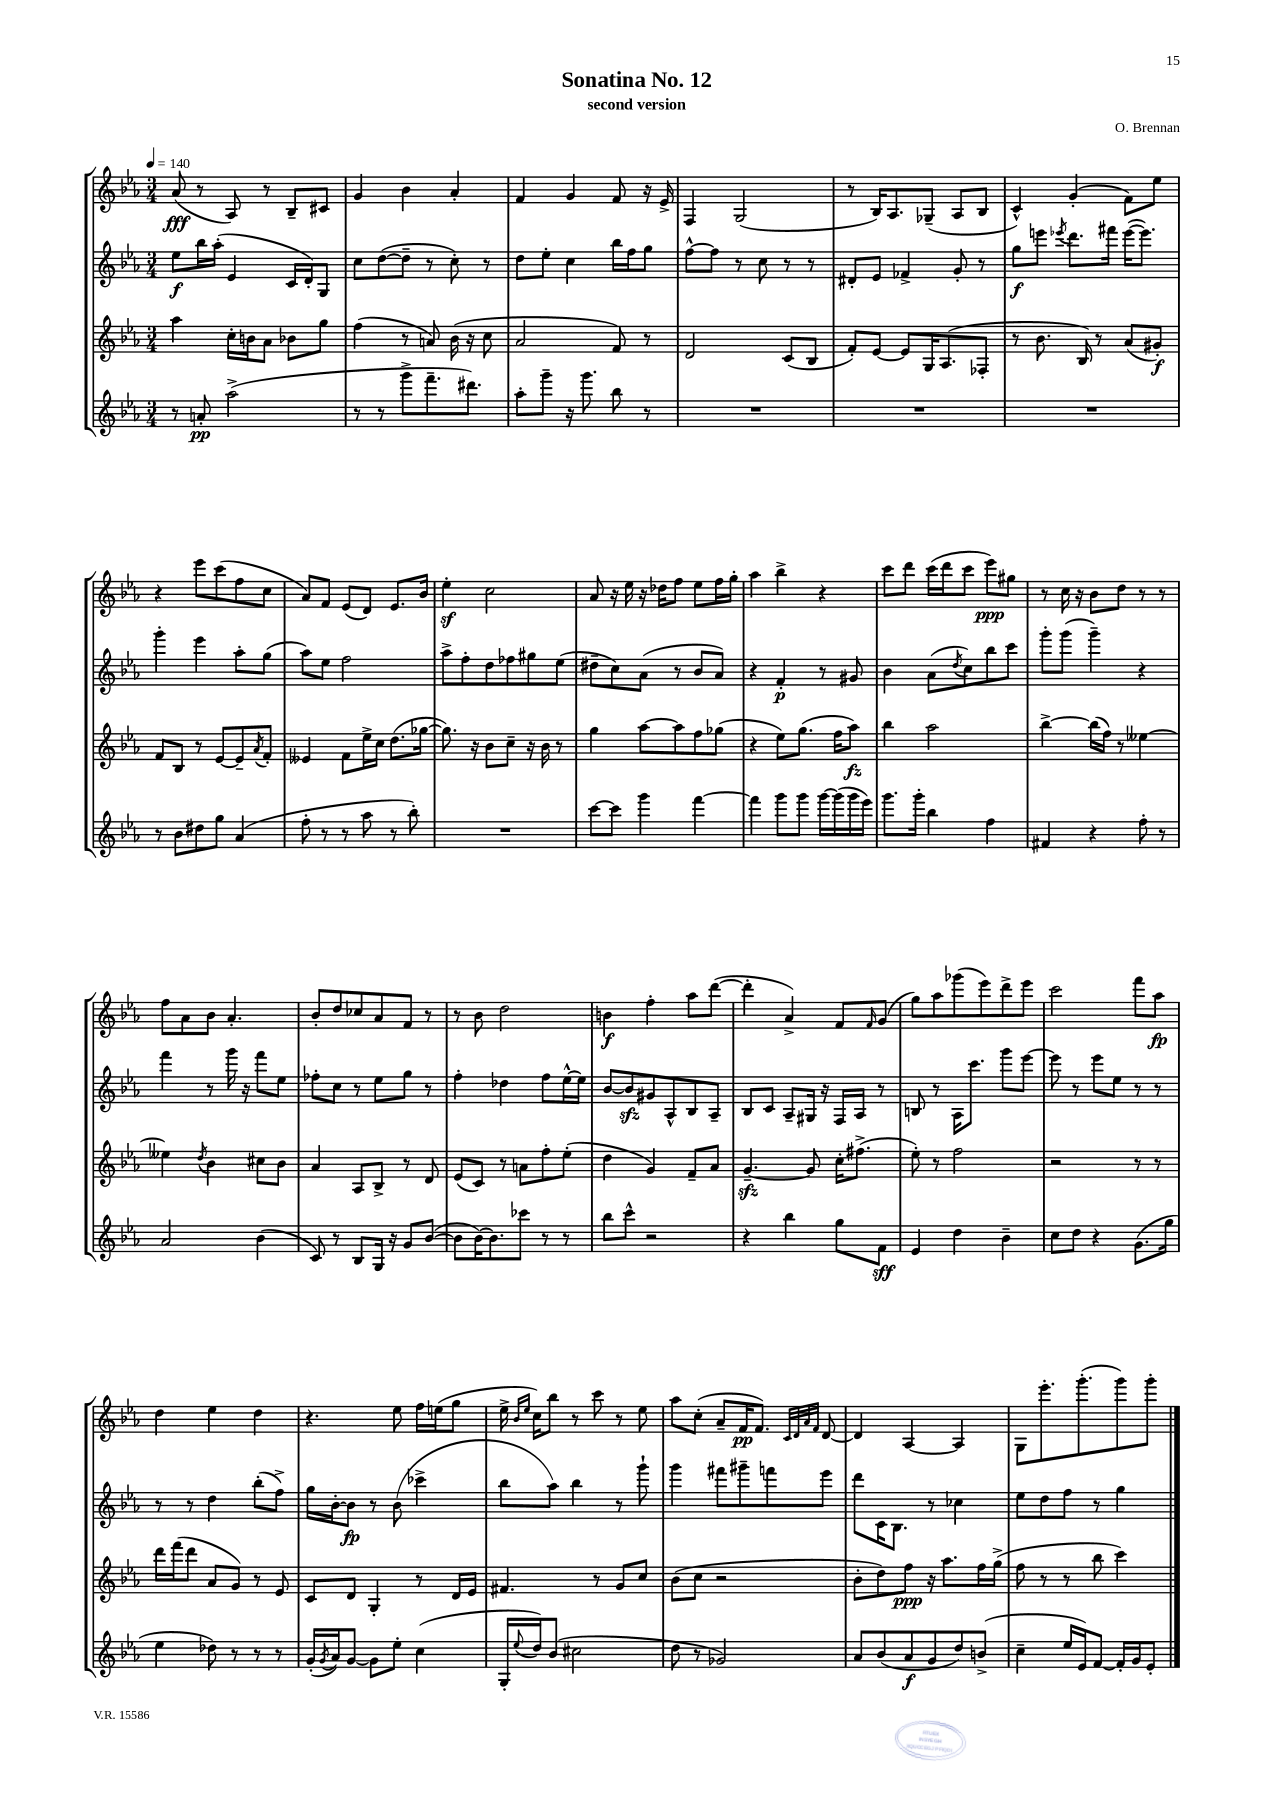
\header { title = "Sonatina No. 12" composer = "O. Brennan" subtitle = "second version" }
<<
\new StaffGroup <<
\new Staff = "s0" {
    \clef treble \key ees \major \numericTimeSignature \time 3/4 \tempo 4 = 140
    aes'8\fff( r8 aes8) r8 bes8-- cis'8 |
    g'4 bes'4 aes'4-. |
    f'4 g'4 f'8 r16 ees'16-> |
    f4 g2( |
    r8 bes16) aes8. ges8--( aes8 bes8 |
    c'4-^) g'4-.( f'8) ees''8 |
    r4 ees'''8 c'''8( f''8 c''8 |
    aes'8) f'8 ees'8( d'8) ees'8. bes'16 |
    ees''4-.\sf c''2 |
    aes'8 r16 ees''16 r16 des''16 f''8 ees''8 f''16 g''16-. |
    aes''4 bes''4-> r4 |
    c'''8 d'''8 c'''16( d'''16 c'''8 ees'''8\ppp) gis''8 |
    r8 c''16 r16 bes'8 d''8 r8 r8 |
    f''8 aes'8 bes'8 aes'4.-. |
    bes'8-. d''8 ces''8 aes'8 f'8 r8 |
    r8 bes'8 d''2 |
    b'4\f f''4-. aes''8 d'''8~( |
    d'''4-. aes'4->) f'8 \grace { f'16 } g'8( |
    g''8) aes''8 ges'''8( ees'''8) d'''8-> ees'''8 |
    c'''2 f'''8 aes''8\fp |
    d''4 ees''4 d''4 |
    r4. ees''8 f''16 e''16( g''8 |
    ees''16-> \grace { bes'16 ees''16 } c''16) bes''8 r8 c'''8 r8 ees''8 |
    aes''8 c''8-.( aes'8-- f'16\pp f'8.) \grace { c'32 d'32 aes'32 f'32 } d'8~ |
    d'4 aes4~ aes4 |
    g8 ees'''8.-. g'''8.-.( g'''8) g'''8-. \bar "|." |
}
\new Staff = "s1" {
    \clef treble \key ees \major \numericTimeSignature \time 3/4
    ees''8\f bes''16 aes''16-.( ees'4 c'16 d'16-.) g8 |
    c''8 d''8~( d''8-- r8 c''8-.) r8 |
    d''8 ees''8-. c''4 bes''16 f''16 g''8 |
    f''8~-^ f''8 r8 c''8 r8 r8 |
    dis'8-. ees'8 fes'4-> g'8-. r8 |
    g''8\f e'''8 \acciaccatura { ees'''8 } d'''8. fis'''16 ees'''16~( ees'''8.) |
    g'''4-. ees'''4 aes''8-. g''8( |
    aes''8) ees''8 f''2 |
    aes''8-> f''8-. d''8 fes''8 gis''8 ees''8( |
    dis''8-- c''8) aes'8( r8 bes'8 aes'8) |
    r4 f'4-.\p r8 gis'8 |
    bes'4 aes'8( \acciaccatura { d''8 } c''8) bes''8 c'''8 |
    g'''8-. g'''8( g'''4--) r4 |
    f'''4 r8 g'''16 r16 f'''8 ees''8 |
    fes''8-. c''8 r8 ees''8 g''8 r8 |
    f''4-. des''4 f''8 ees''16~-^ ees''16 |
    bes'8~ bes'8\sfz gis'8 aes8-^ bes8 aes8-- |
    bes8 c'8 aes8-- gis16 r16 f16 aes16 r8 |
    b8 r8 aes16 c'''8. g'''8 ees'''8~ |
    ees'''8 r8 ees'''8 ees''8 r8 r8 |
    r8 r8 d''4 bes''8-.( f''8->) |
    g''16 bes'16~-. bes'8\fp r8 bes'8( ces'''4-> |
    bes''8 aes''8) bes''4 r8 g'''8-! |
    g'''4 fis'''8 gis'''8-- f'''8 ees'''8 |
    d'''8 c'16 bes8. r8 ces''4 |
    ees''8 d''8 f''8 r8 g''4 \bar "|." |
}
\new Staff = "s2" {
    \clef treble \key ees \major \numericTimeSignature \time 3/4
    aes''4 c''16-. b'16 aes'8 bes'8 g''8 |
    f''4( r8 a'8) bes'16( r16 c''8 |
    aes'2 f'8) r8 |
    d'2 c'8( bes8 |
    f'8-.) ees'8~ ees'8 g16 aes8.( fes8-. |
    r8 bes'8. bes16) r8 aes'8( gis'8-.\f) |
    f'8 bes8 r8 ees'8~ ees'8-- \acciaccatura { aes'8 } f'8-. |
    eeses'4 f'8 ees''16-> c''16 d''8.( ges''16~ |
    ges''8.) r16 bes'8 c''8-- r16 bes'16 r8 |
    g''4 aes''8~ aes''8 f''8 ges''8( |
    r4 ees''8) g''8.( f''16 aes''8\fz) |
    bes''4 aes''2 |
    bes''4~-> bes''16( f''16) r8 eeses''4~ |
    eeses''4 \acciaccatura { d''8 } bes'4 cis''8 bes'8 |
    aes'4 aes8 bes8-> r8 d'8 |
    ees'8( c'8) r8 a'8 f''8-. ees''8-.( |
    d''4 g'4) f'8-- aes'8 |
    g'4.~--\sfz g'8 c''16-. fis''8.->( |
    ees''8-.) r8 f''2 |
    r2 r8 r8 |
    d'''16 f'''16( d'''8 aes'8 g'8) r8 ees'8 |
    c'8 d'8 g4-. r8 d'16 ees'16 |
    fis'4. r8 g'8 c''8 |
    bes'8( c''8 r2 |
    bes'8-. d''8) f''8\ppp r16 aes''8. f''16 g''16->( |
    f''8 r8 r8 bes''8 c'''4) \bar "|." |
}
\new Staff = "s3" {
    \clef treble \key ees \major \numericTimeSignature \time 3/4
    r8 a'8-.\pp aes''2->( |
    r8 r8 g'''8-> f'''8.-- dis'''8.) |
    aes''8-. g'''8-- r16 g'''8. bes''8 r8 |
    R2. |
    R2. |
    R2. |
    r8 bes'8 dis''8 g''8 aes'4( |
    f''8-. r8 r8 aes''8 r8 bes''8-.) |
    R2. |
    c'''8~ c'''8 g'''4 f'''4~ |
    f'''4 g'''8 g'''8 g'''16~ g'''16( g'''16 ees'''16) |
    g'''8. g'''16-. bes''4 f''4 |
    fis'4 r4 f''8-. r8 |
    aes'2 bes'4( |
    c'8) r8 bes8 g16 r16 g'8 bes'8~( |
    bes'8 bes'16~) bes'8. ces'''8 r8 r8 |
    bes''8 c'''8-^ r2 |
    r4 bes''4 g''8 f'8\sff |
    ees'4 d''4 bes'4-- |
    c''8 d''8 r4 g'8.( g''16 |
    ees''4 des''8) r8 r8 r8 |
    g'16-.( \acciaccatura { g'8 } aes'16) g'8~ g'8 ees''8-. c''4( |
    g16-. \appoggiatura { ees''8 } d''16) bes'8( cis''2 |
    d''8 r8 ges'2) |
    aes'8 bes'8( aes'8\f g'8 d''8) b'8->( |
    c''4-- ees''16 ees'16) f'8~ f'16-. g'16 ees'8-. \bar "|." |
}
>>
>>
\layout { \context { \Score \remove "Bar_number_engraver" } }
